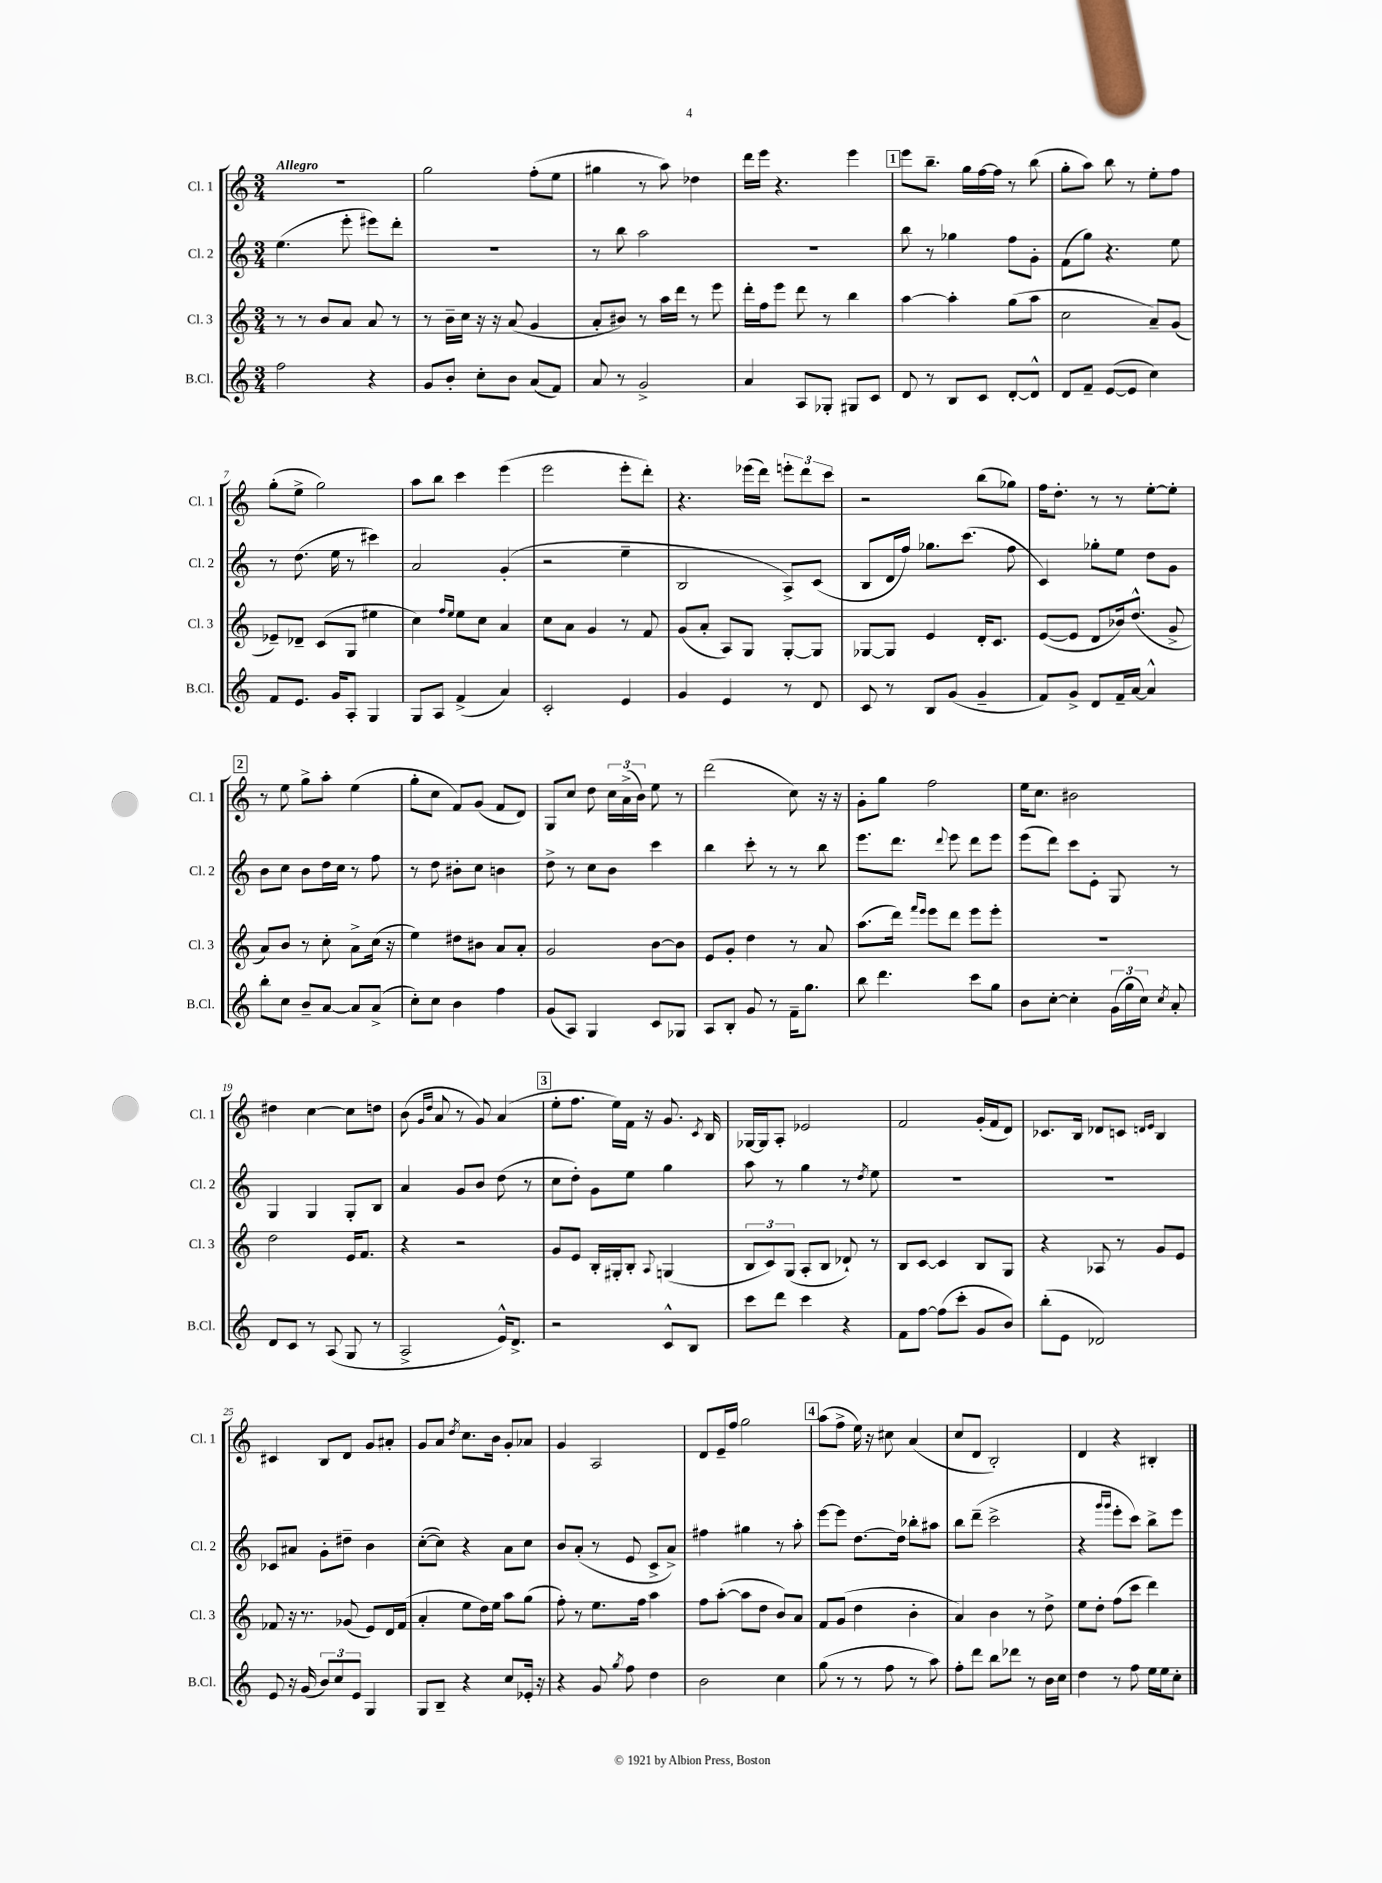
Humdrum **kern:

**kern	**kern	**kern	**kern
*part4	*part3	*part2	*part1
*staff4	*staff3	*staff2	*staff1
*I"B.Cl.	*I"Cl. 3	*I"Cl. 2	*I"Cl. 1
*I'B.Cl.	*I'Cl. 3	*I'Cl. 2	*I'Cl. 1
*clefG2	*clefG2	*clefG2	*clefG2
*k[]	*k[]	*k[]	*k[]
*M3/4	*M3/4	*M3/4	*M3/4
=1	=1	=1	=1
!	!	!	!LO:TX:a:B:t=Allegro
2ff\	8r	(4.ee\	2.r
.	8r	.	.
.	8b/L	.	.
.	8a/J	8eee'\	.
4r	8a/	8eee#X\L)	.
.	8r	8ddd'\J	.
=2	=2	=2	=2
8g/L	8r	2.r	2gg\
8b'/J	16b~\LL	.	.
.	16cc\JJ	.	.
8cc'\L	16r	.	.
.	16r	.	.
8b\J	(8a/	.	.
(8a/L	4g/	.	(8ff'\L
8f/J)	.	.	8ee\J
=3	=3	=3	=3
8a/	8a'/L	8r	4gg#X\
8r	8b#X/J)	8bb\	.
2g^/	8r	2aa\	8r
.	16aa\LL	.	8aa\)
.	16ddd\JJ	.	.
.	8r	.	4dd-X\
.	8eee\	.	.
=4	=4	=4	=4
4a/	16ddd'\LL	2.r	16ddd\LL
.	16ff\J	.	16eee\JJ
.	8eee\J	.	4.r
8A/L	8ddd\	.	.
8G-X'/J	8r	.	.
8G#X/L	4bb\	.	4eee\
8c/J	.	.	.
!!LO:REH:place=s1:t=1
=5	=5	=5	=5
8d/	[4aa\	8bb\	8eee\L
8r	.	8r	8.bb~\J
8B/L	4aa'\]	4gg-X\	.
.	.	.	16gg\LL
8c/J	.	.	[16ff\
.	.	.	16ff\JJ]
[8d'/L	(8gg\L	8ff\L	8r
8d^^/J]	8aa\J	8g'\J	(8bb\
=6	=6	=6	=6
8d/L	2cc\	(8f\L	8gg'\L
8f~/J	.	8gg\J)	8aa\J)
([8e/L	.	4.r	8bb\
8e/J]	.	.	8r
4cc\)	8a~/L)	.	8ee'\L
.	(8g/J	8ee\	8ff\J
!!LO:LB:g=z
=7	=7	=7	=7
8f/L	8e-X~/L)	8r	(8gg'\L
8.e/J	8d-X~/J	(8.dd\	8ee^\J
.	(8c/L	.	2gg\)
16g/KL	.	16ee\	.
8A'/J	8G/J	8r	.
4G/	4ee#X\	4ccc#X\)	.
=8	=8	=8	=8
8G/L	4cc\)	2a/	8aa\L
8A/J	.	.	8bb\J
.	16qqff/LL	.	.
.	16qqee/JJ	.	.
(4f^/	8ee\L	.	4ccc\
.	8cc\J	.	.
4a/)	4a/	(4g'/	(4eee\
=9	=9	=9	=9
2c'/	8cc\L	2r	2eee\
.	8a\J	.	.
.	4g/	.	.
4e/	8r	4ee~\	8eee'\L
.	8f/	.	8ddd'\J)
=10	=10	=10	=10
4g/	(8g/L	2B/	4.r
.	8a'/J	.	.
4e/	8A/L)	.	.
.	8G/J	.	(16eee-X\LL
.	.	.	16ddd\JJ)
8r	[8G'/L	8A^/L)	12eeen'\L
.	.	.	12ddd\
8d/	8G/J]	(8c/J	.
.	.	.	12ccc\J
=11	=11	=11	=11
8c/	[8G-X/L	8B/L	2r
8r	8G-/J]	16d/L	.
.	.	16ff/JJ)	.
8B/L	4e/	8.gg-X\L	.
(8g/J	.	.	.
.	.	(8.ccc\J	.
4g~/	16d'/KL	.	(8bb\L
.	8.c/J	.	.
.	.	8ff\	8gg-X\J)
=12	=12	=12	=12
8f/L)	([8e/L	4c/)	16ff\KL
.	.	.	8.dd'\J
8g^/J	8e/J]	.	.
8d/L	8d/L	8gg-X'\L	8r
16f~/L	16b-X/k)	8ee\J	8r
[16a/JJ	(8.dd^^/J	.	.
4a^^/]	.	8dd\L	[8ee'\L
.	8g^/	8g\J	8ee'\J]
!!LO:LB:g=z
!!LO:REH:place=s1:t=2
=13	=13	=13	=13
8bb'\L	8a/L)	8b\L	8r
8cc\J	8b/J	8cc\J	8ee\
8b~/L	8r	8b\L	8gg^\L
[8a/J	8cc'\	16dd\L	8aa'\J
.	.	16cc\JJ	.
8a/L]	8a^\L	8r	(4ee\
(8a^/J	(16cc\Jk	8ff\	.
.	16r	.	.
=14	=14	=14	=14
8cc'\L)	4ee\)	8r	8gg'\L
8cc\J	.	8dd\	8cc\J
4b\	8dd#X\L	8b#X'\L	8f/L)
.	8b#X\J	8cc\J	(8g/J
4ff\	8a/L	4bn\	8f/L
.	8a'/J	.	8d/J)
=15	=15	=15	=15
(8g/L	2g/	8dd^\	8G/L
8A/J)	.	8r	8cc/J
4G/	.	8cc\L	8dd\
.	.	8b\J	24cc\LL
.	.	.	(24a^\
.	.	.	24b\JJ)
8c/L	[8b\L	4ccc\	8ee\
8G-X/J	8b\J]	.	8r
=16	=16	=16	=16
8A/L	8e/L	4bb\	(2ddd\
8B'/J	8g'/J	.	.
8g/	4dd\	8ccc'\	.
8r	.	8r	.
16f~\KL	8r	8r	8cc\)
8.gg\J	.	.	.
.	8a/	8bb\	16r
.	.	.	16r
=17	=17	=17	=17
8bb\	(8.aa\L	8.eee\L	8g'\L
4.ddd\	.	.	8gg\J
.	16ddd\Jk)	8.ddd\J	.
.	16qqfff/LL	.	.
.	16qqeee/JJ	.	.
.	8eee\L	.	2ff\
.	.	8qqddd/	.
.	8ddd\J	8eee\	.
8ccc\L	8eee\L	8ddd\L	.
8gg\J	8eee'\J	8eee\J	.
=18	=18	=18	=18
8b\L	2.r	(8eee\L	16ee\KL
.	.	.	8.cc\J
[8cc'\J	.	8ddd\J)	.
4cc'\]	.	8ccc\L	2b#X\
.	.	8e'\J	.
(24g\LL	.	8G/	.
24gg\	.	.	.
24cc\JJ)	.	.	.
8qcc/	.	.	.
8a'/	.	8r	.
!!LO:LB:g=z
=19	=19	=19	=19
8d/L	2dd\	4G/	4dd#X\
8c/J	.	.	.
8r	.	4G/	[4cc\
(8A/	.	.	.
8G/	16e/KL	8G'/L	8cc\L]
.	8.f/J	.	.
8r	.	8B/J	8ddn\J
=20	=20	=20	=20
2A^/	4r	4a/	(8b\
.	.	.	16qqg/LL
.	.	.	16qqdd/JJ
.	.	.	8a/
.	2r	8g/L	8r
.	.	8b/J	8g/)
16e^^/KL)	.	(8dd\	(4a/
8.d^/J	.	.	.
.	.	8r	.
!!LO:REH:place=s1:t=3
=21	=21	=21	=21
2r	8g/L	8cc\L	8ee'\L
.	8e/J	8dd'\J)	8.ff\J
.	16B'/LL	8g\L	.
.	16G#X'/J	.	16ee\LL)
.	8B'/J	8ee\J	16f\JJ
.	.	.	16r
.	8qqA/	.	.
8c^^/L	(4Gn/	4gg\	8.g/
8B/J	.	.	.
.	.	.	8qc/
.	.	.	16B/
=22	=22	=22	=22
8ccc\L	12B/L	8aa\	[16G-X/LL
.	.	.	16G-/J]
.	12c/)	.	.
8ddd\J	.	8r	8A'/J
.	(12G/J	.	.
4ccc\	8A'/L	4gg\	2e-X/
.	8B/J	.	.
4r	8d-X`/)	8r	.
.	.	8qdd/	.
.	8r	8ee\	.
=23	=23	=23	=23
8f\L	8B/L	2.r	2f/
[8ff\J	[8c/J	.	.
(8ff\L]	4c/]	.	.
8ccc'\J	.	.	.
8g/L	8B/L	.	(16g'/LL
.	.	.	16f/J
8b/J)	8G/J	.	8d/J)
=24	=24	=24	=24
(8bb'\L	4r	2.r	8.c-X/L
8e\J	.	.	.
.	.	.	16B/Jk
2d-X/)	8A-X/	.	8d-X/L
.	8r	.	8cn/J
.	.	.	16qqdn/LL
.	.	.	16qqe/JJ
.	8g/L	.	4B/
.	8e/J	.	.
!!LO:LB:g=z
=25	=25	=25	=25
8e/	8f-X/	8c-X/L	4c#X/
16r	16r	8a#X/J	.
(16g/	8.r	.	.
12b/L)	.	8g'\L	8B/L
12cc/	.	.	.
.	(8g-X/	8dd#X~\J	8d/J
12e/J	.	.	.
4G/	8e/L)	4b\	8g/L
.	16d/L	.	8a#X'/J
.	(16f-/JJ	.	.
=26	=26	=26	=26
8G/L	4a'/	([8cc'\L	8g/L
8B~/J	.	8cc\J])	8a/J
.	.	.	8qdd/
4r	8ee\L	4r	8.cc\L
.	16dd\L)	.	.
.	16ee\JJ	.	16b\Jk
8cc/L	8aa\L	8a\L	8g'/L
16e-X'/Jk	(8gg\J	8cc\J	8a-X/J
16r	.	.	.
=27	=27	=27	=27
4r	8ff'\)	8b/L	4g/
.	8r	(8a'/J	.
8g/	8.ee\L	8r	2A/
8qgg/	.	.	.
8ff\	.	8e/	.
.	16ff\Jk	.	.
4dd\	4aa\	8c^/L	.
.	.	8a^/J)	.
=28	=28	=28	=28
2b\	8ff\L	4ff#X\	8d/L
.	([8aa'\J	.	16e~/L
.	.	.	16ff/JJ
.	8aa\L]	4gg#X\	2gg\
.	8dd\J	.	.
4cc\	8b/L)	8r	.
.	8a/J	8aa'\	.
!!LO:REH:place=s1:t=4
=29	=29	=29	=29
(8gg\	8f/L	[8eee\L	(8aa\L
8r	(8g/J	8eee\J]	8ff^\J
8r	4dd\	[8.dd\L	16ee\)
.	.	.	16r
8ff\	.	.	8cc#X\
.	.	16dd\Jk]	.
8r	4b'\	8bb-X'\L	(4a/
8aa\)	.	8aa#X\J	.
=30	=30	=30	=30
8ff'\L	4a/)	8bb\L	8cc/L
8ddd\J	.	(8ddd~\J	8d/J
8bb\L	4b\	2ccc^\	2B'/)
8ddd-X\J	.	.	.
8r	8r	.	.
16b\LL	8dd^\	.	.
16cc\JJ	.	.	.
=31	=31	=31	=31
4dd\	8ee\L	4r	4d/
.	8dd'\J	.	.
.	.	16qqggg/LL	.
.	.	16qqggg/JJ	.
8r	(8ff\L	8eee'\L	4r
8ff\	8ccc\J	8ccc\J)	.
16ee\LL	4ddd\)	8bb^\L	4B#X'/
16ee\J	.	.	.
8cc'\J	.	8eee\J	.
==	==	==	==
*-	*-	*-	*-
